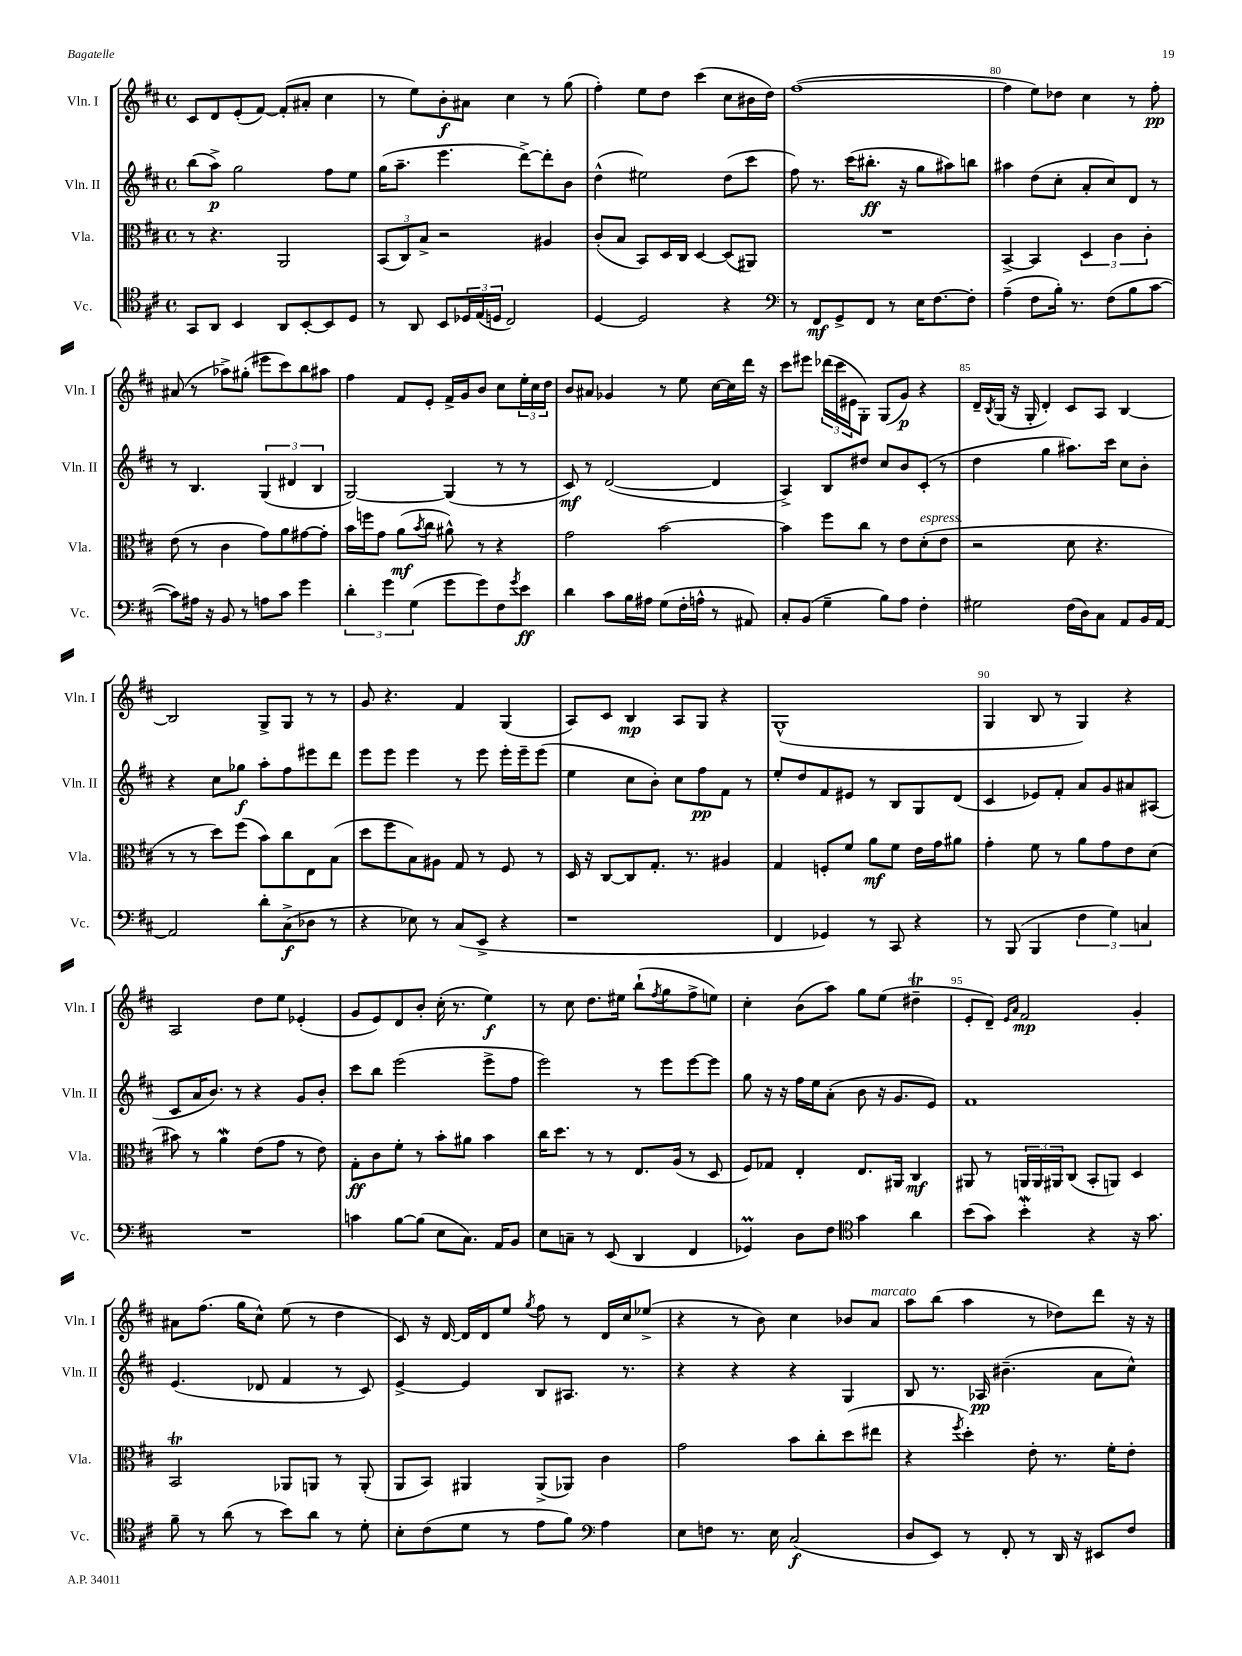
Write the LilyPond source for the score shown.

<<
\new StaffGroup <<
\new Staff = "s0" \with { instrumentName = "Vln. I" shortInstrumentName = "Vln. I" } {
    \clef treble \key d \major \defaultTimeSignature \time 4/4
    cis'8 d'8 e'8-.( fis'8~) fis'8-.( ais'8-. cis''4 |
    r8 e''8) b'8-.\f ais'8 cis''4 r8 g''8( |
    fis''4-.) e''8 d''8 cis'''4( cis''8 bis'16 d''16) |
    fis''1~( |
    fis''4 e''8) des''8 cis''4 r8 fis''8-.\pp |
    ais'8( r8 aes''8->) gis''8-.( eis'''8 cis'''8) b''8 ais''8 |
    fis''4 fis'8 e'8-. fis'16-> g'16 b'8 cis''8 \tuplet 3/2 { e''16-. cis''16 d''16 } |
    b'8 ais'8 ges'4 r8 e''8 cis''16~ cis''16 d'''16 r16 |
    cis'''8 eis'''8 \tuplet 3/2 { des'''16( cis'''16 eis'16 } g8-.) g8( g'8\p) r4 |
    d'16-- \acciaccatura { b8 } g16( r16 g16-. d'4-.) cis'8 a8 b4~ |
    b2 g8-> g8 r8 r8 |
    g'8 r4. fis'4 g4( |
    a8) cis'8 b4\mp a8 g8 r4 |
    g1-^( |
    g4 b8 r8 g4) r4 |
    a2 d''8 e''8 ees'4-.( |
    g'8 e'8) d'8 b'8-. cis''16-.( r8. e''4\f) |
    r8 cis''8 d''8. eis''16 b''8-!( \acciaccatura { fis''8 } g''8 fis''8-> e''8) |
    cis''4-. b'8( a''8) g''8 e''8( dis''4--\trill |
    e'8-. d'8--) \grace { e'16 a'16 } fis'2\mp g'4-. |
    ais'8 fis''8.( g''16 cis''8-^) e''8( r8 d''4 |
    cis'8) r16 d'16~ d'16 d'16 e''8 \acciaccatura { g''8 } fis''8 r8 d'16 cis''16 ees''8->( |
    r4 r8 b'8) cis''4 bes'8 a'8^\markup { \italic "marcato" } |
    a''8 b''8( a''4 r8 des''8) d'''8 r16 r16 \bar "|." |
}
\new Staff = "s1" \with { instrumentName = "Vln. II" shortInstrumentName = "Vln. II" } {
    \clef treble \key d \major \defaultTimeSignature \time 4/4
    b''8( a''8->\p) g''2 fis''8 e''8 |
    g''16( a''8.-- e'''4. d'''8~->) d'''8-. b'8 |
    d''4-^( eis''2) d''8( cis'''8 |
    fis''8) r8. cis'''16( bis''8.-.\ff r16 g''8 ais''8) b''8 |
    ais''4 d''8( cis''8-. a'8-. cis''8) d'8 r8 |
    r8 b4. \tuplet 3/2 { g4( dis'4 b4 } |
    g2~) g4( r8 r8 |
    cis'8\mf) r8 d'2~( d'4 |
    a4->) b8 dis''8 cis''8 b'8 cis'8-.( r8 |
    d''4 g''4 ais''8.) cis'''16 cis''8 b'8-. |
    r4 cis''8 ges''8\f a''8-. fis''8 eis'''8 d'''8 |
    e'''8 e'''8 e'''4 r8 e'''8 e'''16-. e'''16-- e'''8( |
    e''4 cis''8 b'8-.) cis''8 fis''8\pp fis'8 r8 |
    e''8-. d''8 fis'8 eis'8 r8 b8 g8 d'8( |
    cis'4 ees'8) fis'8-. a'8 g'8 ais'8 ais8( |
    cis'8 a'16 b'8.) r8 r4 g'8 b'8-. |
    cis'''8 b''8 e'''2( e'''8-> fis''8 |
    e'''2) r8 e'''8 e'''8~ e'''8 |
    g''8 r16 r16 fis''16 e''16 a'8-.( b'8 r16 g'8. e'8) |
    fis'1 |
    e'4.( des'8 fis'4 r8 cis'8) |
    e'4~-> e'4 b8 ais8. r8. |
    r4 r4 r4 g4 |
    b8 r8. aes16\pp bis'4.--( a'8 cis''8-^) \bar "|." |
}
\new Staff = "s2" \with { instrumentName = "Vla." shortInstrumentName = "Vla." } {
    \clef alto \key d \major \defaultTimeSignature \time 4/4
    r8 r4. a,2 |
    \tuplet 3/2 { b,8( cis8) b8-> } r2 ais4 |
    cis'8-.( b8 b,8) d16 cis16 d4~ d8( ais,8) |
    R1 |
    b,4~-> b,4 \tuplet 3/2 { d4 cis'4 cis'4-. } |
    e'8( r8 cis'4 g'8) a'8 gis'8~ gis'8-. |
    b'16 f''16 g'8 a'8\mf( \acciaccatura { b'8 } cis''8 ais'8-^) r8 r4 |
    g'2 b'2~ |
    b'4 fis''8 cis''8 r8 e'8 d'8-.^\markup { \italic "espress." }( e'8 |
    r2 d'8 r4. |
    r8 r8 d''8) fis''8( b'8) cis''8 e8 b8( |
    d''8 fis''8 b8) ais8 g8 r8 fis8 r8 |
    d16 r16 cis8~ cis8 g8.-. r8. ais4 |
    g4 f8-. fis'8 a'8\mf fis'8 e'16 g'16 ais'8 |
    g'4-. fis'8 r8 a'8 g'8 e'8 d'8( |
    bis'8) r8 a'4\mordent e'8( g'8 r8 e'8) |
    g8-.\ff cis'8 fis'8-. r8 b'8-. ais'8 b'4 |
    cis''16 d''8. r8 r8 e8. a16( r8 d8 |
    fis8) ges8 e4-. e8. ais,16 cis4\mf |
    ais,8 r8 \tuplet 3/2 { a,16 a,16 ais,16 } cis8( b,8-. a,8) d4 |
    b,2\trill aes,8 a,8 r8 a,8-.( |
    a,8 b,8) ais,4 ais,8->( aes,8) cis'4 |
    g'2 b'8 cis''8-. d''8( eis''8 |
    r4 \acciaccatura { fis''8 } d''4-.) e'8-. r8. fis'16-. e'8-. \bar "|." |
}
\new Staff = "s3" \with { instrumentName = "Vc." shortInstrumentName = "Vc." } {
    \clef tenor \key d \major \defaultTimeSignature \time 4/4
    g,8 a,8 b,4 a,8 b,8~-. b,8 d8 |
    r8 a,8 b,8 \tuplet 3/2 { des16 e16( d16 } cis2) |
    d4~ d2 r4 |
    \clef bass r8 fis,8\mf g,8-> fis,8 r8 e16 fis8.~ fis8-. |
    a4--( fis8 b16-.) r8. fis8( b8 cis'8~ |
    cis'8) ais16 r16 b,8 r8 a8 cis'8 g'4 |
    \tuplet 3/2 { d'4-. g'4 g4( } g'8 g'8) fis8 \acciaccatura { g'8 } e'8\ff |
    d'4 cis'8 b16 ais16 g8( fis16-. a16-^ r8 ais,8) |
    cis8-. b,8( g4-- b8) a8 fis4-. |
    gis2 fis16( d16) cis8 a,8 b,16 a,16~ |
    a,2 d'8-. cis8->\f( des8 r8 |
    r4 ees8) r8 cis8( e,8-> r4 |
    r1 |
    fis,4 ges,4) r8 cis,8 r4 |
    r8 b,,8( b,,4 \tuplet 3/2 { fis4 g4) c4 } |
    R1 |
    c'4 b8~ b8( e8 cis8.) a,16 b,8 |
    e8 c8-- r8 e,8( d,4 fis,4 |
    ges,4\prall) d8 fis8 \clef tenor g'4 a'4 |
    b'8( g'8) b'4-.\mordent r4 r16 g'8. |
    fis'8-- r8 a'8( r8 b'8) a'8 r8 d'8-. |
    b8-. cis'8( d'8 r8 e'8 fis'8) \clef bass a4 |
    e8 f8 r8. e16 cis2\f( |
    d8 e,8) r8 fis,8-. r8 d,16 r16 eis,8 fis8 \bar "|." |
}
>>
>>
\layout { \context { \Score currentBarNumber = #76 \override BarNumber.break-visibility = ##(#f #t #t) barNumberVisibility = #(every-nth-bar-number-visible 5) } }
